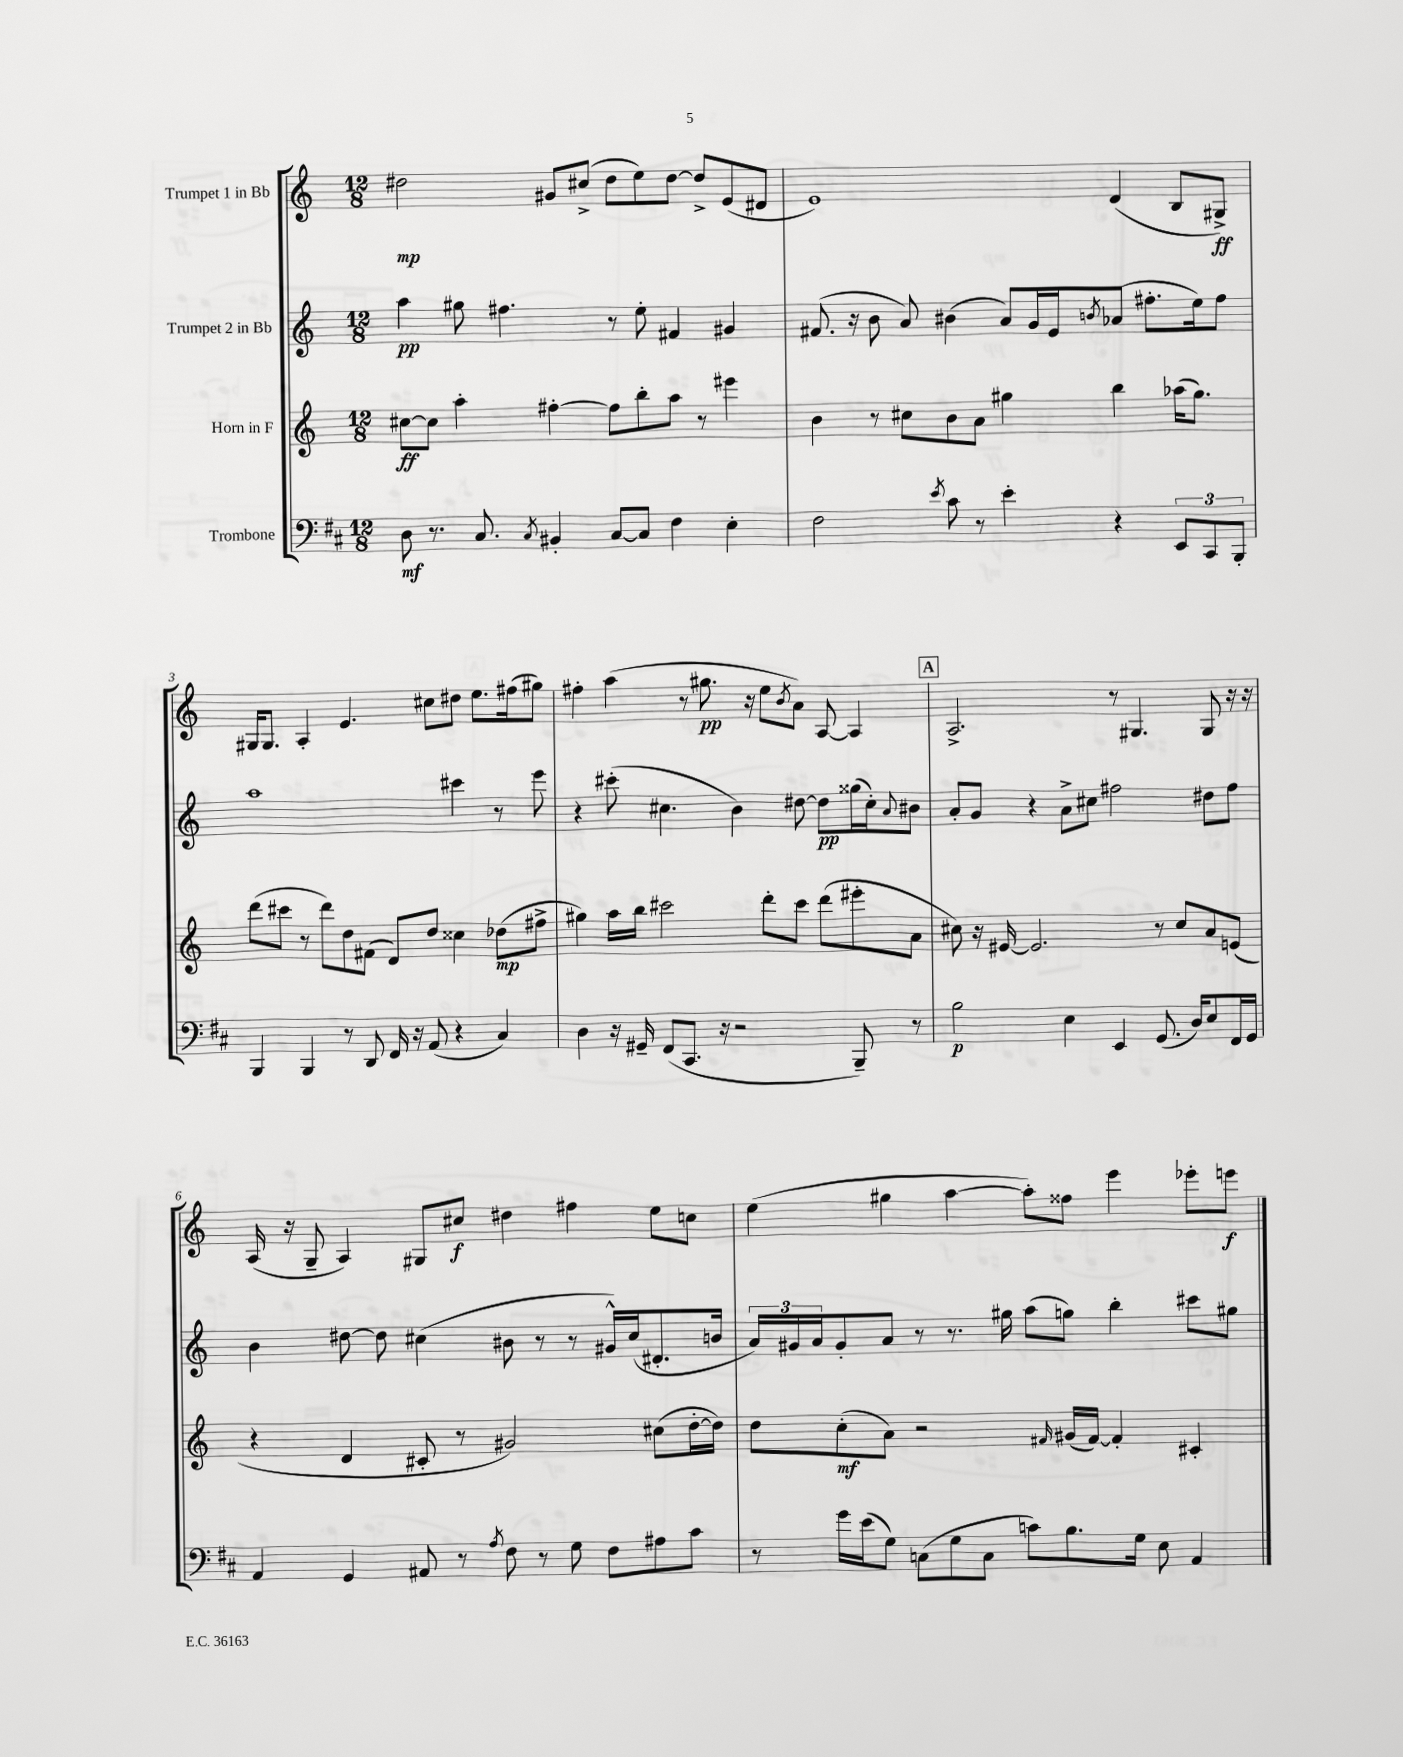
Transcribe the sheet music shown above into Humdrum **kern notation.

**kern	**kern	**kern	**kern
*staff4	*staff3	*staff2	*staff1
*clefF4	*clefG2	*clefG2	*clefG2
*k[f#c#]	*k[]	*k[]	*k[]
*M12/8	*M12/8	*M12/8	*M12/8
8D	[8cc#	4aa	2dd#
8.r	8cc#]	.	.
.	4aa'	8gg#	.
8.C#	.	.	.
.	.	4.ff#	.
8qC#	.	.	.
4BB#'	[4ff#'	.	8g#
.	.	.	(8cc#^
[8C#	8ff#]	8r	8dd#
8C#]	8bb'	8ee'	8ee)
4F#	8aa	4f#	[8dd#
.	8r	.	8dd#^]
4E'	4eee#	4g#	(8e
.	.	.	8d#
=	=	=	=
2F#	4b	(8.f#	1e)
.	.	16r	.
.	8r	8b	.
.	8cc#	8a)	.
8qe	.	.	.
8c#	8b	(4b#	.
8r	8a	.	.
4e'	4gg#	8a)	.
.	.	16g	.
.	.	16e	.
.	.	8qb	.
4r	4bb	(8a-	(4d
.	.	8.ff#'	.
12EE	(16aa-	.	8B
.	8.gg#)	16ee)	.
12CC#	.	.	.
.	.	8ff#	8G#^)
12BBB'	.	.	.
=	=	=	=
4BBB	(8ddd	1aa	16G#
.	.	.	8.G#
.	8ccc#	.	.
4BBB	8r	.	4A'
.	8ddd)	.	.
8r	8dd	.	4.e
8DD	(8f#	.	.
16FF#	8d)	.	.
16r	.	.	.
(8AA	8dd	.	8cc#
4r	4cc##	4ccc#	8dd#
.	.	.	8.ee
4C#)	(8dd-	8r	.
.	.	.	(16ff#
.	8ff#^	8eee	8gg#)
=	=	=	=
4D	4gg#)	4r	4ff#'
16r	16aa	(8ccc#'	(4aa
16GG#~	16bb	.	.
(8FF#	2ccc#	4.cc#	.
8.CC#	.	.	8r
.	.	.	8.gg#
16r	.	.	.
2r	.	4b)	.
.	.	.	16r
.	8ddd'	.	8ee
.	.	.	8qb
.	8ccc#	[8dd#	8a)
.	(8ddd	8dd#]	[8A
8BBB~)	8eee#'	(16gg##	4A]
.	.	16cc#')	.
.	.	8qqa	.
8r	8a	8b#	.
=	=	=	=
2B	8cc#)	8a'	2.A^
.	16r	8g	.
.	[16e#	.	.
.	2.e#]	4r	.
4E	.	8a^	.
.	.	8cc#	.
4EE	.	2ff#	8r
.	.	.	4.G#
(8.GG	8r	.	.
.	8cc#	.	.
16D)	.	.	.
8E	8a	8dd#	8G#
16FF#	(8e	8ff#	16r
16GG	.	.	16r
=	=	=	=
4AA	4r	4b	(16A
.	.	.	16r
.	.	.	8G~
4GG	4d	[8dd#	4A)
.	.	8dd#]	.
8AA#	8c#'	(4cc#	8G#
8r	8r	.	8cc#
8qA	.	.	.
8F#	2g#)	8b#	4dd#
8r	.	8r	.
8G	.	8r	4ff#
8F#	.	16g#^^)	.
.	.	(16cc#	.
8A#	(8cc#	8.d#'	8ee
8c#	[16dd'	.	8cc
.	16dd])	16b	.
=	=	=	=
8r	8dd	24a)	(4ee
.	.	24g#	.
.	.	24a	.
16g	(8cc'	8g#'	.
(16e	.	.	.
8G)	8a)	8a	4gg#
(8C	2r	8r	.
8G	.	8.r	[4aa
8C	.	.	.
.	.	16gg#	.
8c)	.	(8aa	8aa'])
.	16qqf#	.	.
8.B	(16g#	8gg)	8ff##
.	[16f#)	.	.
.	4f#']	4bb'	4eee
16G	.	.	.
8E	.	.	.
4AA	4c#'	8ccc#	8eee-'
.	.	8gg#	8eee
==	==	==	==
*-	*-	*-	*-
